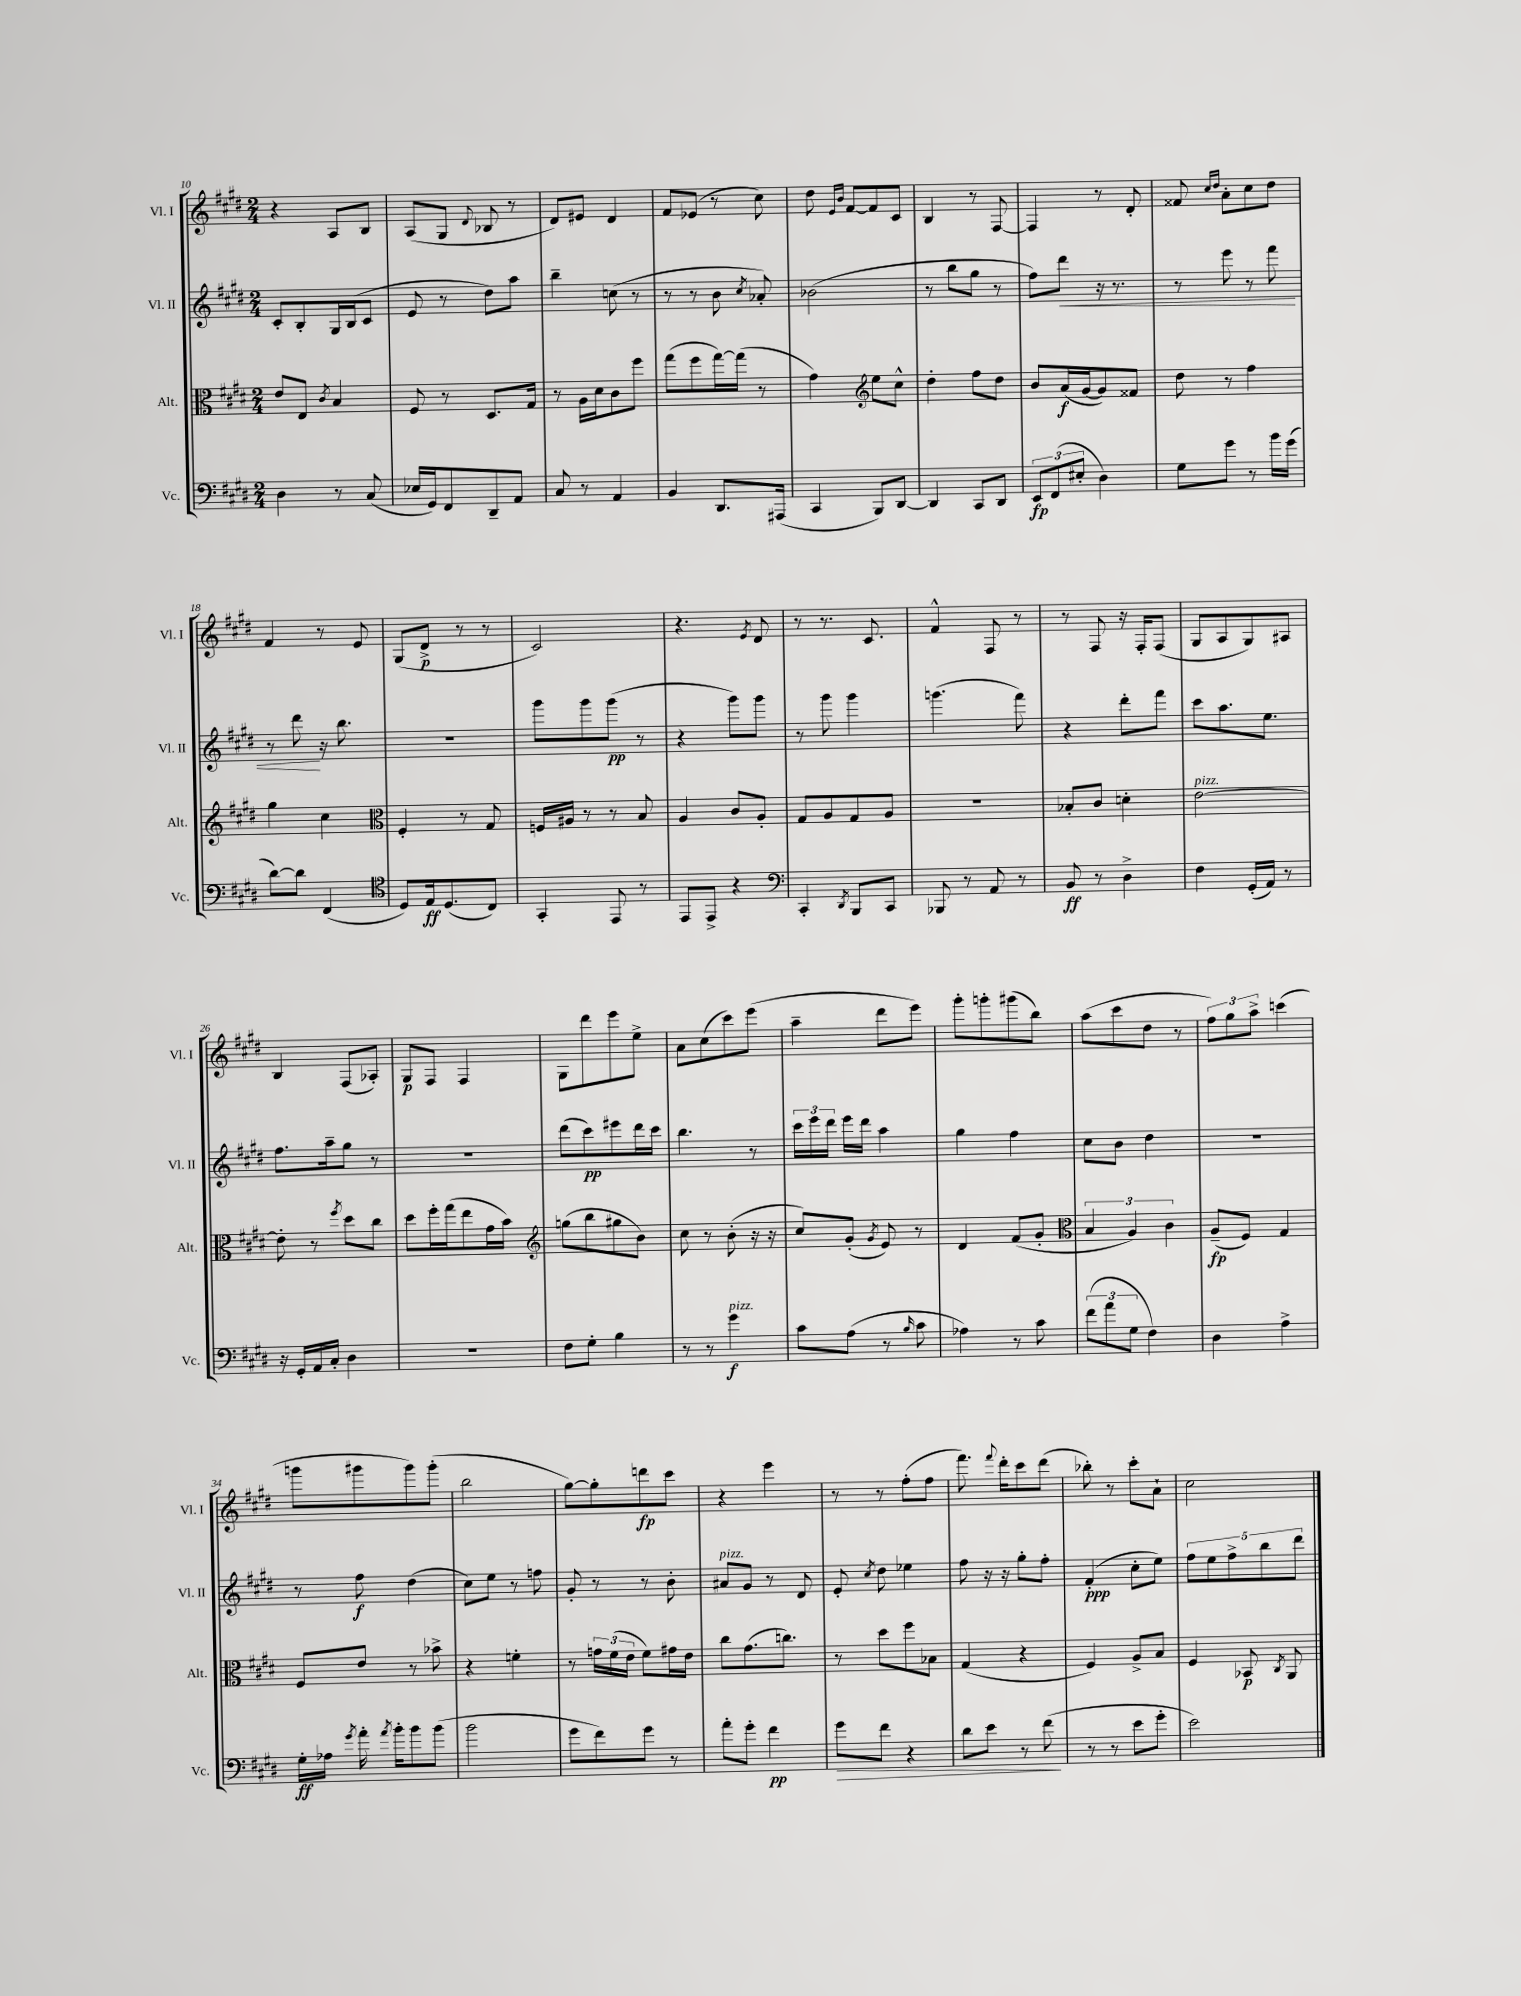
<<
\new StaffGroup <<
\new Staff = "s0" \with { instrumentName = "Vl. I" shortInstrumentName = "Vl. I" } {
    \clef treble \key e \major \numericTimeSignature \time 2/4
    \autoBeamOff r4 a8[ b8] |
    a8[( gis8] \appoggiatura { dis'8 } bes8 r8 |
    dis'8[) eis'8] dis'4 |
    fis'8[ ees'8]( r8 cis''8) |
    dis''8 \grace { e'16[ b'16] } fis'8[~ fis'8 cis'8] |
    b4 r8 fis8~ |
    fis4 r8 dis'8-. |
    fisis'8 \grace { cis''16[ dis''16] } a'8[-. cis''8 dis''8] |
    fis'4 r8 e'8 |
    gis8[( dis'8]->\p r8 r8 |
    cis'2) |
    r4. \acciaccatura { e'8 } dis'8 |
    r8 r8. cis'8. |
    fis'4-^ fis8 r8 |
    r8 fis8 r16 fis16[-. fis8]( |
    gis8[ a8 gis8) ais8] |
    b4 fis8[( aes8]-.) |
    gis8[\p fis8] fis4 |
    gis8[ dis'''8 e'''8 e''8]-> |
    a'8[ cis''8( cis'''8) e'''8]( |
    a''4-- dis'''8[ e'''8]) |
    gis'''8[-. g'''8-. gis'''8( b''8]) |
    a''8[( cis'''8 dis''8] r8 |
    \tuplet 3/2 { fis''8[) gis''8 a''8]-> } c'''4( |
    g'''8[ gis'''8 gis'''8) gis'''8]-.( |
    b''2 |
    gis''8[~) gis''8-. d'''8\fp cis'''8] |
    r4 e'''4 |
    r8 r8 fis''8[-.( fis''8] |
    fis'''8.) \appoggiatura { fis'''8 } dis'''16[-. cis'''8 dis'''8]( |
    bes''8-.) r8 cis'''8[-. a'8]-! |
    cis''2 \bar "|." |
}
\new Staff = "s1" \with { instrumentName = "Vl. II" shortInstrumentName = "Vl. II" } {
    \clef treble \key e \major \numericTimeSignature \time 2/4
    \autoBeamOff cis'8[-. b8-. gis16 b16( cis'8] |
    e'8 r8 dis''8[) a''8] |
    b''4-- c''8( r8 |
    r8 r8 b'8 \acciaccatura { cis''8 } aes'8-.) |
    bes'2( |
    r8 b''8[ gis''8] r8 |
    fis''8[) dis'''8]\< r16 r8. |
    r8 e'''8 r8 fis'''8 |
    r8 dis'''8\! r16 b''8. |
    r2 |
    gis'''8[ gis'''8 gis'''8]\pp( r8 |
    r4 gis'''8[) gis'''8] |
    r8 gis'''8 gis'''4 |
    g'''4.( fis'''8) |
    r4 dis'''8[-. fis'''8] |
    cis'''8[ a''8. e''8.] |
    fis''8.[ a''16-- gis''8] r8 |
    R2 |
    dis'''8[( cis'''8\pp) eis'''8 dis'''16 cis'''16] |
    b''4. r8 |
    \tuplet 3/2 { cis'''16[ e'''16 dis'''16] } e'''16[ dis'''16] a''4 |
    gis''4 fis''4 |
    cis''8[ b'8] dis''4 |
    R2 |
    r8 fis''8\f dis''4( |
    cis''8[) e''8] r8 f''8 |
    gis'8-. r8 r8 b'8-. |
    ais'8[^\markup { \italic "pizz." } gis'8] r8 dis'8 |
    e'8-. \acciaccatura { cis''8 } dis''8 ees''4 |
    fis''8 r16 r16 gis''8[-. fis''8]-. |
    fis'4-.\ppp( cis''8[-. e''8]) |
    \tuplet 5/4 { fis''8[ e''8 fis''8-> b''8 dis'''8] } \bar "|." |
}
\new Staff = "s2" \with { instrumentName = "Alt." shortInstrumentName = "Alt." } {
    \clef alto \key e \major \numericTimeSignature \time 2/4
    \autoBeamOff e'8[ e8] \acciaccatura { cis'8 } b4 |
    fis8 r8 dis8.[ gis16] |
    r8 a16[ dis'16 cis'8 fis''8] |
    gis''8[( fis''8 gis''16~) gis''16]( r8 |
    gis'4) \clef treble e''8[ cis''8]-^ |
    dis''4-. fis''8[ dis''8] |
    b'8[ a'16\f( gis'16~ gis'8) fisis'8] |
    dis''8 r8 fis''4 |
    gis''4 cis''4 |
    \clef alto fis4-. r8 gis8 |
    f16[ ais16] r8 r8 b8 |
    a4 cis'8[ a8]-. |
    gis8[ a8 gis8 a8] |
    R2 |
    bes8[-. cis'8] d'4-. |
    e'2~^\markup { \italic "pizz." } |
    e'8-. r8 \acciaccatura { fis''8 } dis''8[ cis''8] |
    dis''8[ fis''16-. gis''16( e''8 gis'16 b'16]) |
    \clef treble g''8[( b''8 gis''8 b'8]) |
    cis''8 r8 b'8-.( r16 r16 |
    cis''8[) gis'8]-.( \acciaccatura { gis'8 } e'8) r8 |
    dis'4 fis'8[( gis'8]-. |
    \clef alto \tuplet 3/2 { b4 a4) cis'4 } |
    a8[--\fp( fis8]) gis4 |
    fis8[ e'8] r8 bes'8-> |
    r4 f'4-. |
    r8 \tuplet 3/2 { g'16[ fis'16( e'16] } fis'8[) gis'16 e'16] |
    cis''8[ gis'8.( c''8.]) |
    r8 dis''8[ fis''8 bes8] |
    gis4( r4 |
    fis4) a8[-> b8] |
    fis4 bes,8\p \acciaccatura { cis8 } a,8 \bar "|." |
}
\new Staff = "s3" \with { instrumentName = "Vc." shortInstrumentName = "Vc." } {
    \clef bass \key e \major \numericTimeSignature \time 2/4
    \autoBeamOff dis4 r8 cis8( |
    ees16[ gis,16) fis,8 dis,8-- a,8] |
    cis8 r8 a,4 |
    b,4 dis,8.[ ais,,16]( |
    cis,4 b,,8[) dis,8]~ |
    dis,4 cis,8[ dis,8] |
    \tuplet 3/2 { e,8[\fp fis,8( eis8]-. } dis4) |
    gis8[ gis'8] r8 b'16[ gis'16]( |
    dis'8[~) dis'8] fis,4( |
    \clef tenor dis8[) e16\ff dis8.( cis8]) |
    gis,4-. e,8 r8 |
    e,8[ e,8]-> r4 |
    \clef bass cis,4-. \acciaccatura { dis,8 } b,,8[ cis,8] |
    bes,,8 r8 a,8 r8 |
    b,8\ff r8 dis4-> |
    fis4 gis,16[-.( a,16]) r8 |
    r16 gis,16[-. a,16 cis16]-. dis4 |
    r2 |
    fis8[ gis8]-. b4 |
    r8 r8 gis'4\f^\markup { \italic "pizz." } |
    cis'8[ a8]( r8 \grace { b16 } cis'8 |
    aes4) r8 cis'8 |
    \tuplet 3/2 { fis'8[( a'8 gis8] } fis4) |
    dis4 a4-> |
    gis16[-.\ff aes16] \acciaccatura { gis'8 } a'16-. \acciaccatura { a'8 } b'16[-. b'8 b'8]( |
    b'2 |
    gis'8[ fis'8) gis'8] r8 |
    a'8[-. gis'8]-. fis'4\pp |
    gis'8[\> fis'8] r4 |
    dis'8[ e'8] r8 fis'8\!( |
    r8 r8 e'8[ gis'8]-. |
    e'2) \bar "|." |
}
>>
>>
\layout { \context { \Score currentBarNumber = #10 } }
